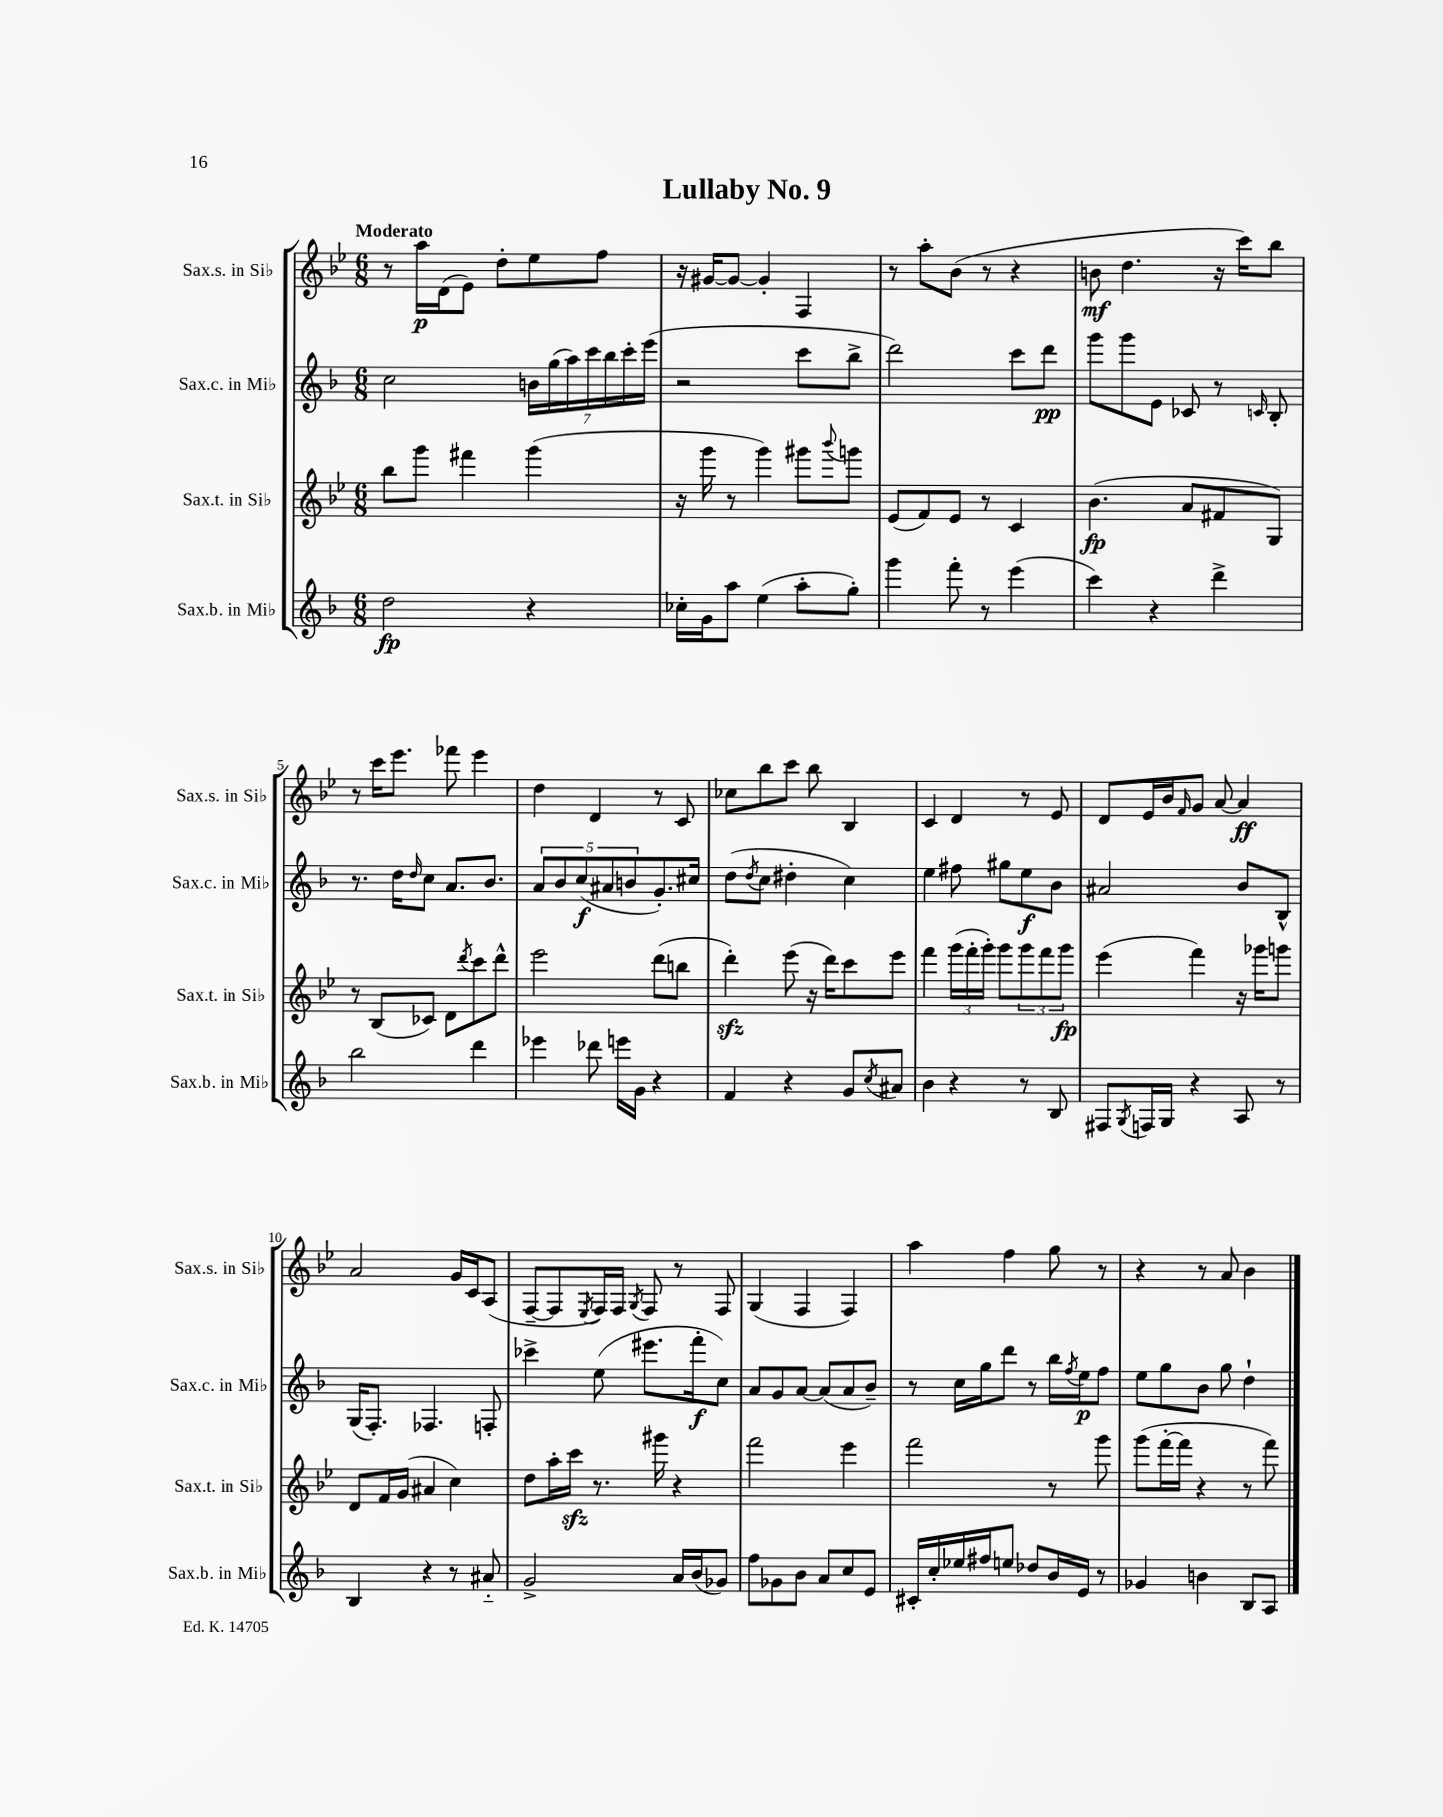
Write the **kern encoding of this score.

**kern	**dynam	**kern	**dynam	**kern	**dynam	**kern	**dynam
*part4	*part4	*part3	*part3	*part2	*part2	*part1	*part1
*staff4	*staff4	*staff3	*staff3	*staff2	*staff2	*staff1	*staff1
*I"Sax.b. in Mi♭	*	*I"Sax.t. in Si♭	*	*I"Sax.c. in Mi♭	*	*I"Sax.s. in Si♭	*
*I'Sax.b. in Mi♭	*	*I'Sax.t. in Si♭	*	*I'Sax.c. in Mi♭	*	*I'Sax.s. in Si♭	*
*clefG2	*	*clefG2	*	*clefG2	*	*clefG2	*
*k[b-]	*	*k[b-e-]	*	*k[b-]	*	*k[b-e-]	*
*M6/8	*	*M6/8	*	*M6/8	*	*M6/8	*
=1	=1	=1	=1	=1	=1	=1	=1
!	!	!	!	!	!	!LO:TX:a:B:t=Moderato	!
2dd\	fp	8bb-\L	.	2cc\	.	8r	.
.	.	8ggg\J	.	.	.	16aa\LL	p
.	.	.	.	.	.	(16d\J	.
.	.	4fff#X\	.	.	.	8e-\J)	.
.	.	.	.	.	.	8dd'\L	.
4r	.	(4ggg\	.	28bn\LL	.	8ee-\	.
.	.	.	.	(28gg\	.	.	.
.	.	.	.	28aa\)	.	.	.
.	.	.	.	28ccc\	.	.	.
.	.	.	.	.	.	8ff\J	.
.	.	.	.	28bb-\	.	.	.
.	.	.	.	28ccc'\	.	.	.
.	.	.	.	(28eee\JJ	.	.	.
=2	=2	=2	=2	=2	=2	=2	=2
16cc-X'\LL	.	16r	.	2r	.	16r	.
16g\J	.	16ggg\	.	.	.	[16g#X/KL	.
8aa\J	.	8r	.	.	.	8g#/J_	.
(4ee\	.	4ggg\)	.	.	.	4g#'/]	.
8aa'\L	.	8ggg#X\L	.	8ccc\L	.	4F/	.
.	.	8qqbbb-/	.	.	.	.	.
8gg'\J)	.	8gggn\J	.	8bb-^\J	.	.	.
=3	=3	=3	=3	=3	=3	=3	=3
4ggg\	.	(8e-/L	.	2ddd\)	.	8r	.
.	.	8f/)	.	.	.	8aa'\L	.
8fff'\	.	8e-/J	.	.	.	(8b-\J	.
8r	.	8r	.	.	.	8r	.
(4eee\	.	4c/	.	8ccc\L	.	4r	.
.	.	.	.	8ddd\J	pp	.	.
=4	=4	=4	=4	=4	=4	=4	=4
4ccc\)	.	(4.b-\	fp	8ggg\L	.	8bn\	mf
.	.	.	.	8ggg\	.	4.dd\	.
4r	.	.	.	8e\J	.	.	.
.	.	8a/L	.	8c-X/	.	.	.
4ddd^\	.	8f#X/	.	8r	.	16r	.
.	.	.	.	.	.	16ccc\KL)	.
.	.	.	.	16qqcn/	.	.	.
.	.	8G/J)	.	8B-'/	.	8bb-\J	.
!!LO:LB:g=z
=5	=5	=5	=5	=5	=5	=5	=5
2bb-\	.	8r	.	8.r	.	8r	.
.	.	(8B-/L	.	.	.	16ccc\KL	.
.	.	.	.	16dd\KL	.	8.eee-\J	.
.	.	.	.	16qqdd/	.	.	.
.	.	8c-X/J)	.	8cc\J	.	.	.
.	.	8d\L	.	8.a/L	.	8fff-X\	.
.	.	8qddd/	.	.	.	.	.
4ddd\	.	8ccc\	.	.	.	4eee-\	.
.	.	.	.	8.b-/J	.	.	.
.	.	8ddd^^\J	.	.	.	.	.
=6	=6	=6	=6	=6	=6	=6	=6
4eee-X\	.	2eee-\	.	10a/L	.	4dd\	.
.	.	.	.	10b-/	.	.	.
.	.	.	.	(10cc/	f	.	.
8ddd-X\	.	.	.	.	.	4d/	.
.	.	.	.	10a#X/	.	.	.
16eeen\LL	.	.	.	.	.	.	.
.	.	.	.	10bn/	.	.	.
16g\JJ	.	.	.	.	.	.	.
4r	.	(8ddd\L	.	8.g'/)	.	8r	.
.	.	8bbn\J	.	.	.	8c/	.
.	.	.	.	16cc#X/Jk	.	.	.
=7	=7	=7	=7	=7	=7	=7	=7
4f/	.	4dddzz'\)	.	(8dd\L	.	8cc-X\L	.
.	.	.	.	8qdd/	.	.	.
.	.	.	.	8cc\J	.	8bb-\	.
4r	.	(8eee-\	.	4dd#X'\	.	8ccc\J	.
.	.	16r	.	.	.	8bb-\	.
.	.	16ddd\KL)	.	.	.	.	.
8g/L	.	8ccc\	.	4cc\)	.	4B-/	.
8qcc/	.	.	.	.	.	.	.
8a#X/J	.	8eee-\J	.	.	.	.	.
=8	=8	=8	=8	=8	=8	=8	=8
4b-\	.	4fff\	.	4ee\	.	4c/	.
4r	.	(24ggg\LL	.	8ff#X\	.	4d/	.
.	.	24fff'\	.	.	.	.	.
.	.	24ggg'\JJ)	.	.	.	.	.
.	.	8ggg\L	.	8gg#X\L	.	.	.
8r	.	12ggg\	.	8ee\	f	8r	.
.	.	12fff\	.	.	.	.	.
8B-/	.	.	.	8b-\J	.	8e-/	.
.	.	12ggg\J	fp	.	.	.	.
=9	=9	=9	=9	=9	=9	=9	=9
8F#X/L	.	(4eee-\	.	2a#X/	.	8d/L	.
8qG/	.	.	.	.	.	.	.
16Fn/L	.	.	.	.	.	16e-/L	.
16G/JJ	.	.	.	.	.	16b-/J	.
.	.	.	.	.	.	16qqf/	.
4r	.	4fff\)	.	.	.	8g/J	.
.	.	.	.	.	.	[8a/	.
8A/	.	16r	.	8b-/L	.	4a/]	ff
.	.	16ggg-X\KL	.	.	.	.	.
8r	.	8gggn\J	.	8B-^^/J	.	.	.
!!LO:LB:g=z
=10	=10	=10	=10	=10	=10	=10	=10
4B-/	.	8d/L	.	(16G/KL	.	2a/	.
.	.	.	.	8.F'/J)	.	.	.
.	.	16f/L	.	.	.	.	.
.	.	(16g/JJ	.	.	.	.	.
4r	.	4a#X/	.	4.F-X/	.	.	.
8r	.	4cc\)	.	.	.	16g/LL	.
.	.	.	.	.	.	16c/J	.
8a#X/	.	.	.	8Fn'/	.	(8A/J	.
=11	=11	=11	=11	=11	=11	=11	=11
2g^/	.	8dd\L	.	4ccc-X^\	.	[8F~/L	.
.	.	16aa'\L	.	.	.	8F/]	.
.	.	16ccczz\JJ	.	.	.	.	.
.	.	.	.	.	.	8qE-/	.
.	.	8.r	.	(8ee\	.	16F/L)	.
.	.	.	.	.	.	16F/JJ	.
.	.	.	.	.	.	8qG/	.
.	.	.	.	8.eee#X\L	.	8F/	.
.	.	16ggg#X\	.	.	.	.	.
16a/LL	.	4r	.	.	.	8r	.
(16b-/J	.	.	.	16fff'\k	f	.	.
8g-X/J)	.	.	.	8cc\J)	.	8F/	.
=12	=12	=12	=12	=12	=12	=12	=12
8ff\L	.	2fff\	.	8a/L	.	(4G/	.
8g-X\	.	.	.	8g/	.	.	.
8b-\J	.	.	.	[8a/J	.	4F/	.
8a/L	.	.	.	(8a/L]	.	.	.
8cc/	.	4eee-\	.	8a/	.	4F/)	.
8e/J	.	.	.	8b-~/J)	.	.	.
=13	=13	=13	=13	=13	=13	=13	=13
16c#X'/LL	.	2fff\	.	8r	.	4aa\	.
16cc'/	.	.	.	.	.	.	.
16ee-X/	.	.	.	16cc\LL	.	.	.
16ff#X/J	.	.	.	16gg\J	.	.	.
8een/J	.	.	.	8ddd\J	.	4ff\	.
8dd-X/L	.	.	.	8r	.	.	.
16b-/L	.	8r	.	16bb-\LL	.	8gg\	.
.	.	.	.	8qff/	.	.	.
16e/JJ	.	.	.	16ee\J	p	.	.
8r	.	8ggg\	.	8ff\J	.	8r	.
=14	=14	=14	=14	=14	=14	=14	=14
4g-X/	.	(8ggg\L	.	8ee\L	.	4r	.
.	.	[16fff'\L	.	8gg\	.	.	.
.	.	16fff\JJ]	.	.	.	.	.
4bn\	.	4r	.	8b-\J	.	8r	.
.	.	.	.	8gg\	.	8a/	.
8B-/L	.	8r	.	4dd`\	.	4b-\	.
8A/J	.	8fff\)	.	.	.	.	.
==	==	==	==	==	==	==	==
*-	*-	*-	*-	*-	*-	*-	*-
